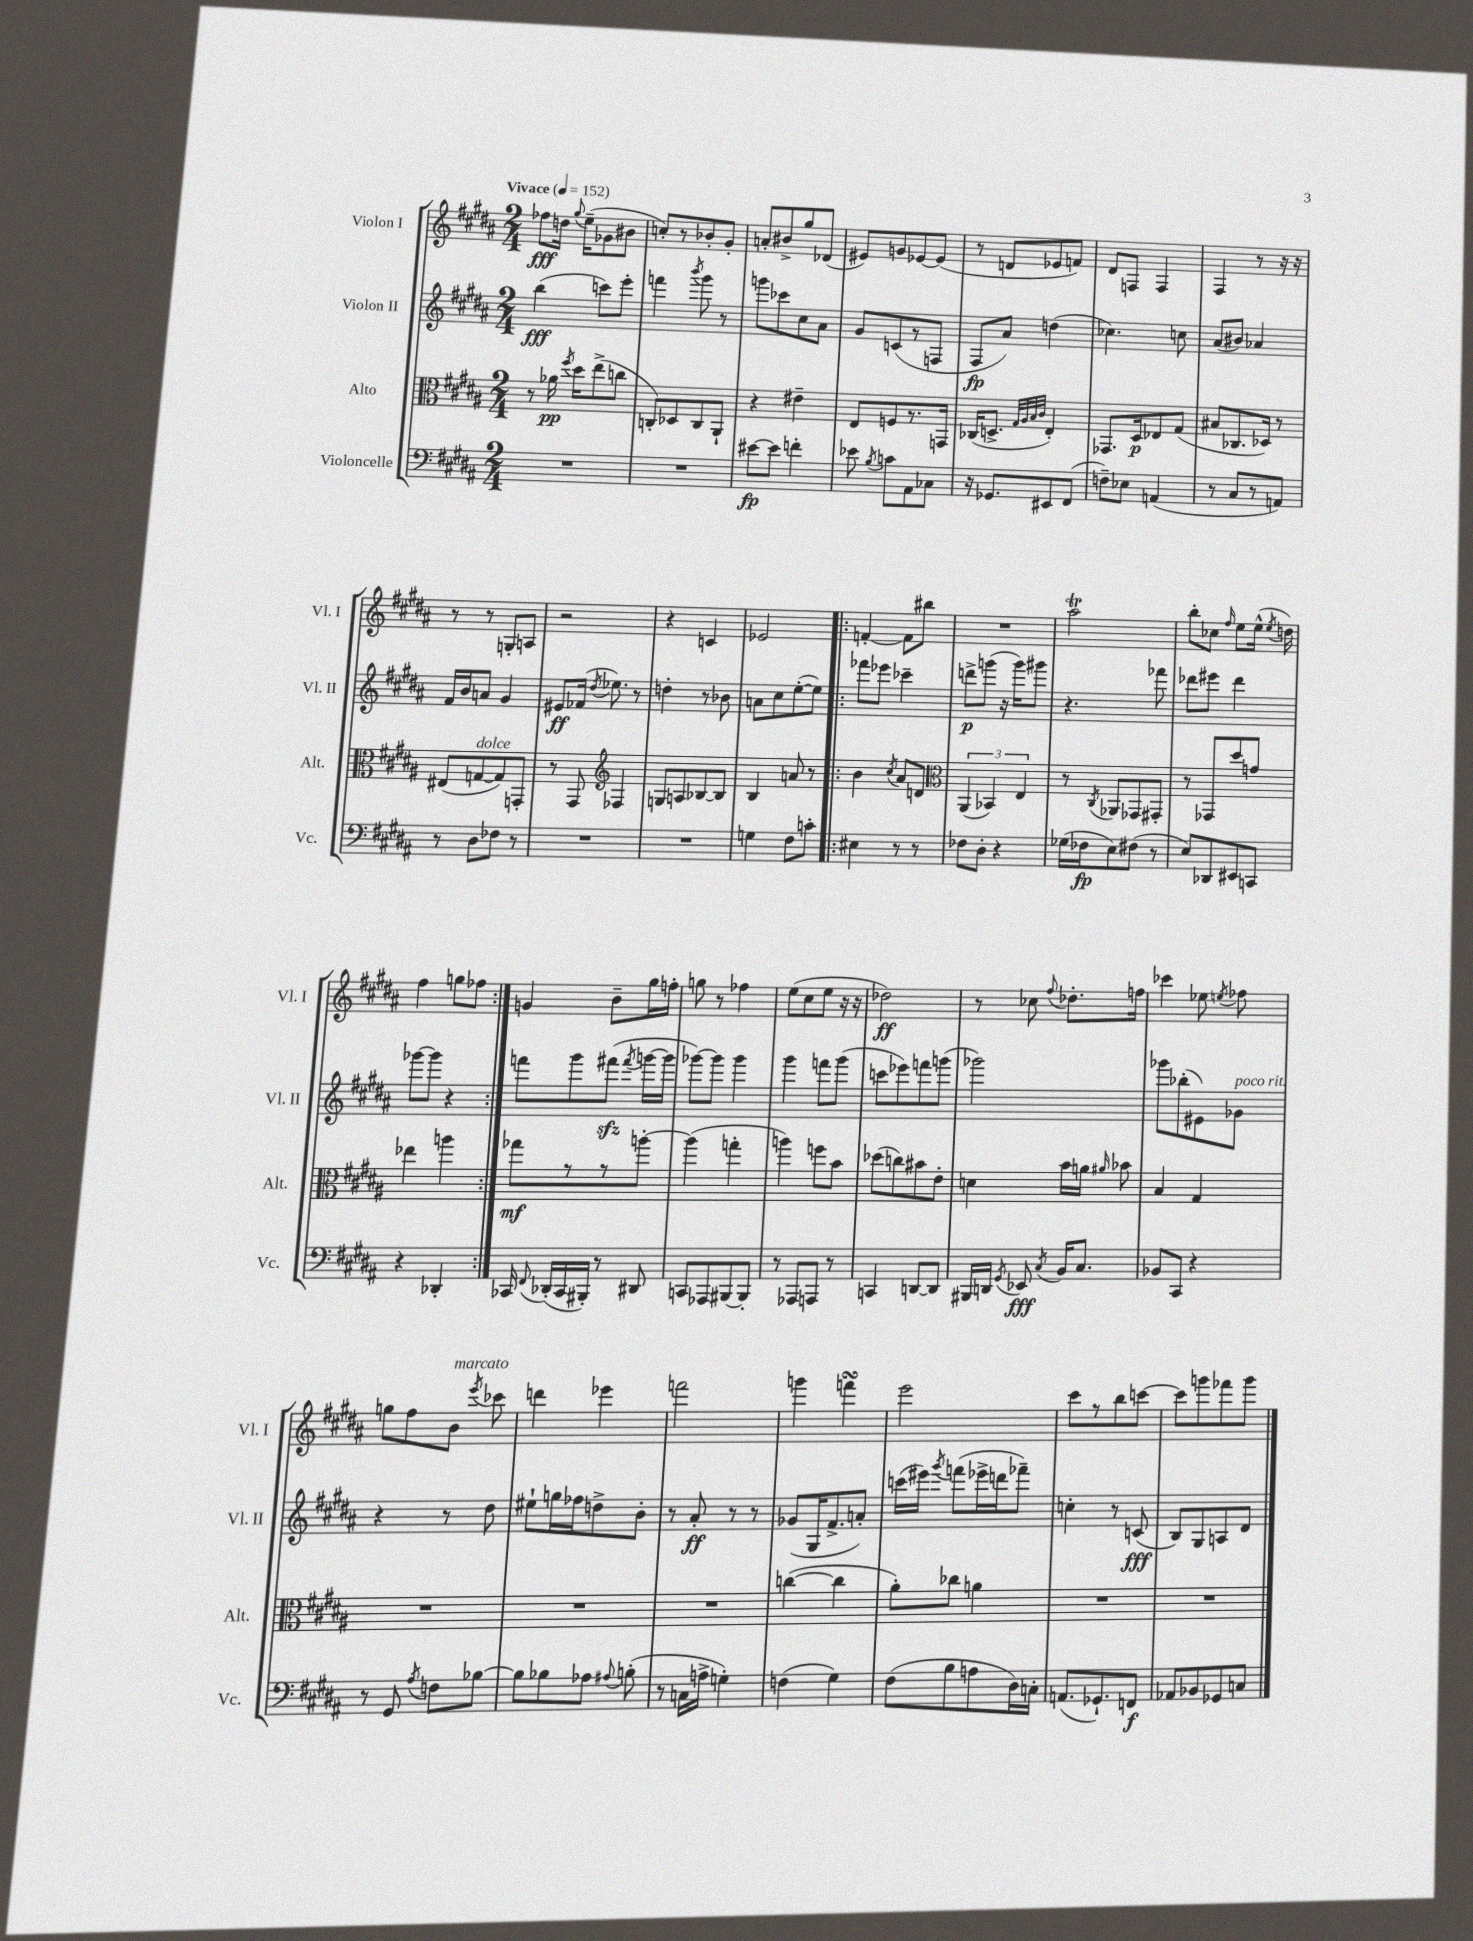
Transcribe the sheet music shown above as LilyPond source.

<<
\new StaffGroup <<
\new Staff = "s0" \with { instrumentName = "Violon I" shortInstrumentName = "Vl. I" } {
    \clef treble \key b \major \numericTimeSignature \time 2/4 \tempo "Vivace" 4 = 152
    \autoBeamOff fes''8[\fff d''16] \appoggiatura { gis''8 } e''16[--( ges'8 bis'8] |
    c''8[-.) r8 bes'8-. gis'8]-. |
    a'8[-. bis'8-> gis''8 des'8]( |
    eis'8[) g'8 ees'8~ ees'8]( |
    r8 d'8[ ees'8 f'8]) |
    dis'8[ f8] f4 |
    fis4 r8 r16 r16 |
    r8 r8 g8[-. a8] |
    r2 |
    r4 c'4 |
    ees'2 |
    \repeat volta 2 { f'4~-. f'8[ bis''8] |
    R2 |
    ais''2\trill |
    b''8[-. ces''8] \grace { fis''16 } e''8[ e''16]-^( \acciaccatura { e''8 } d''16) |
    fis''4 g''8[ fes''8] | }
    g'4 b'8[-- gis''16 f''16]-. |
    g''8 r8 fes''4 |
    e''8[( cis''8 e''8] r16 r16 |
    des''2\ff) |
    r8 ces''8 \appoggiatura { fis''8 } des''8.[-. f''16] |
    ces'''4 ees''8 \acciaccatura { e''8 } fes''8 |
    g''8[ fis''8 b'8]^\markup { \italic "marcato" } \acciaccatura { e'''8 } ces'''8 |
    d'''4 ees'''4 |
    f'''2 |
    g'''4 f'''4\turn |
    e'''2 |
    cis'''8[ r8 b''8 c'''8]~ |
    c'''8[ g'''8 fes'''8 g'''8] \bar "|." |
}
\new Staff = "s1" \with { instrumentName = "Violon II" shortInstrumentName = "Vl. II" } {
    \clef treble \key b \major \numericTimeSignature \time 2/4
    \autoBeamOff b''4\fff( c'''8[) e'''8]-. |
    f'''4 \acciaccatura { b'''8 } gis'''8 r8 |
    g'''8[ ces'''8 cis''8 ais'8] |
    gis'8[ c'8( r8 f8] |
    fis8[\fp ais'8]) d''4( |
    ces''4.) c''8 |
    ais'8[( bis'8]) aes'4 |
    fis'16[ b'16 a'8] gis'4 |
    eis'8[\ff fes'16]( \acciaccatura { dis''8 } ees''8.) r8 |
    d''4-. r8 bes'8 |
    a'8[ cis''8 e''8~-.( e''8]) |
    \repeat volta 2 { fes'''8[ ees'''8] ces'''4-- |
    d'''8[->\p g'''8]( r16 g'''16[) gis'''8] |
    r4. fes'''8 |
    des'''8[ eis'''8] des'''4 |
    ges'''8[~ ges'''8] r4 | }
    f'''8[ gis'''8 fis'''8]\sfz( \acciaccatura { fis'''8 } g'''16[~ g'''16] |
    ges'''8[~) ges'''8] ges'''4 |
    gis'''4 f'''8[ gis'''8]( |
    c'''8[ ees'''8) f'''8 g'''8]( |
    ges'''2) |
    ges'''8[ bes''8-.( eis'8) ges'8]^\markup { \italic "poco rit." } |
    r4 r8 dis''8 |
    eis''8[-! g''16 fes''16 d''8-> b'8]-. |
    r8 ais'8-.\ff r8 r8 |
    ges'8[( gis16 fis'8.-> a'8]-.) |
    c'''16[( eis'''16]) \acciaccatura { gis'''8 } f'''8[( ees'''16-> d'''16 fes'''8]--) |
    c''4-. r8 c'8\fff( |
    b8[) gis8 a8 dis'8] \bar "|." |
}
\new Staff = "s2" \with { instrumentName = "Alto" shortInstrumentName = "Alt." } {
    \clef alto \key b \major \numericTimeSignature \time 2/4
    \autoBeamOff r8 aes'16\pp \acciaccatura { fis''8 } dis''16[ e''8->( c''8] |
    c8[-.) des8 c8 ais,8]-! |
    r4 eis'4-- |
    e8[ f8 r8. g,16] |
    ces16[( d8.]-> \grace { gis32[ ais32 b32 cis'32] } e4-.) |
    ges,8.[ dis16\p ees8 gis8]( |
    bis8[ ces8. des16]) r8 |
    eis8[( g8~^\markup { \italic "dolce" } g8) g,8]-. |
    r8 gis,8 \clef treble fes4 |
    g8[ a8 bes8~ bes8] |
    b4 a'8 r8 |
    \repeat volta 2 { b'4 \acciaccatura { cis''8 } ais'8[ d'8] |
    \clef alto \tuplet 3/2 { ais,4( bes,4) e4 } |
    r8 \acciaccatura { cis8 } aes,8[ ges,8 gis,8]-. |
    r8 ges,8[ dis''8 g'8] |
    ees''4 a''4 | }
    ges''8[\mf r8 r8 a''8]~-. |
    a''4( g''4-. |
    a''4) f''8[ b'8] |
    des''8[( c''8) bis'8 e'8]-. |
    d'4 b'16[ a'16] \grace { ais'16 } bes'8 |
    b4 gis4 |
    R2 |
    R2 |
    R2 |
    c''4~( c''4 |
    ais'8[-.) ces''8] a'4 |
    R2 |
    R2 \bar "|." |
}
\new Staff = "s3" \with { instrumentName = "Violoncelle" shortInstrumentName = "Vc." } {
    \clef bass \key b \major \numericTimeSignature \time 2/4
    \autoBeamOff R2 |
    R2 |
    eis'8[~\fp eis'8] f'4-. |
    ees'8 \acciaccatura { b8 } c'8[ ais,8 ces8] |
    r16 ges,8.[ eis,8 fis,8]( |
    f8[--) ees8] a,4( |
    r8 cis8[ r8 a,8]) |
    r8 dis8[ fes8] r8 |
    R2 |
    R2 |
    g4 fis8[ c'8]-. |
    \repeat volta 2 { eis4 r8 r8 |
    fes8[ dis8]-. r4 |
    ges16[( fes16\fp e8) fis8]( r8 |
    e8[) des,8 eis,8 c,8] |
    r4 des,4-. | }
    ces,16 \appoggiatura { fis,8 } des,16[-.( ces,16 bis,,16]-.) r8 dis,8 |
    c,8[ aes,,8 bis,,8~ bis,,8]-. |
    r8 aes,,8[ a,,8] r8 |
    c,4 d,8[~ d,8] |
    bis,,16[ d,16] \acciaccatura { gis,8 } ees,8\fff \acciaccatura { cis8 } b,16[ cis8.] |
    bes,8[ cis,8] r4 |
    r8 gis,8 \acciaccatura { ais8 } f8[ bes8]~ |
    bes8[ bes8 aes8] \appoggiatura { ais8 } b8-.( |
    r8 c16[ a16]-> g4-.) |
    f4( gis4) |
    fis8[( b8 a8 dis16) c16]-. |
    a,8.[( ges,8.-!) f,8]\f |
    aes,8[ bes,8 ges,8 c8] \bar "|." |
}
>>
>>
\layout { \context { \Score \remove "Bar_number_engraver" } }
